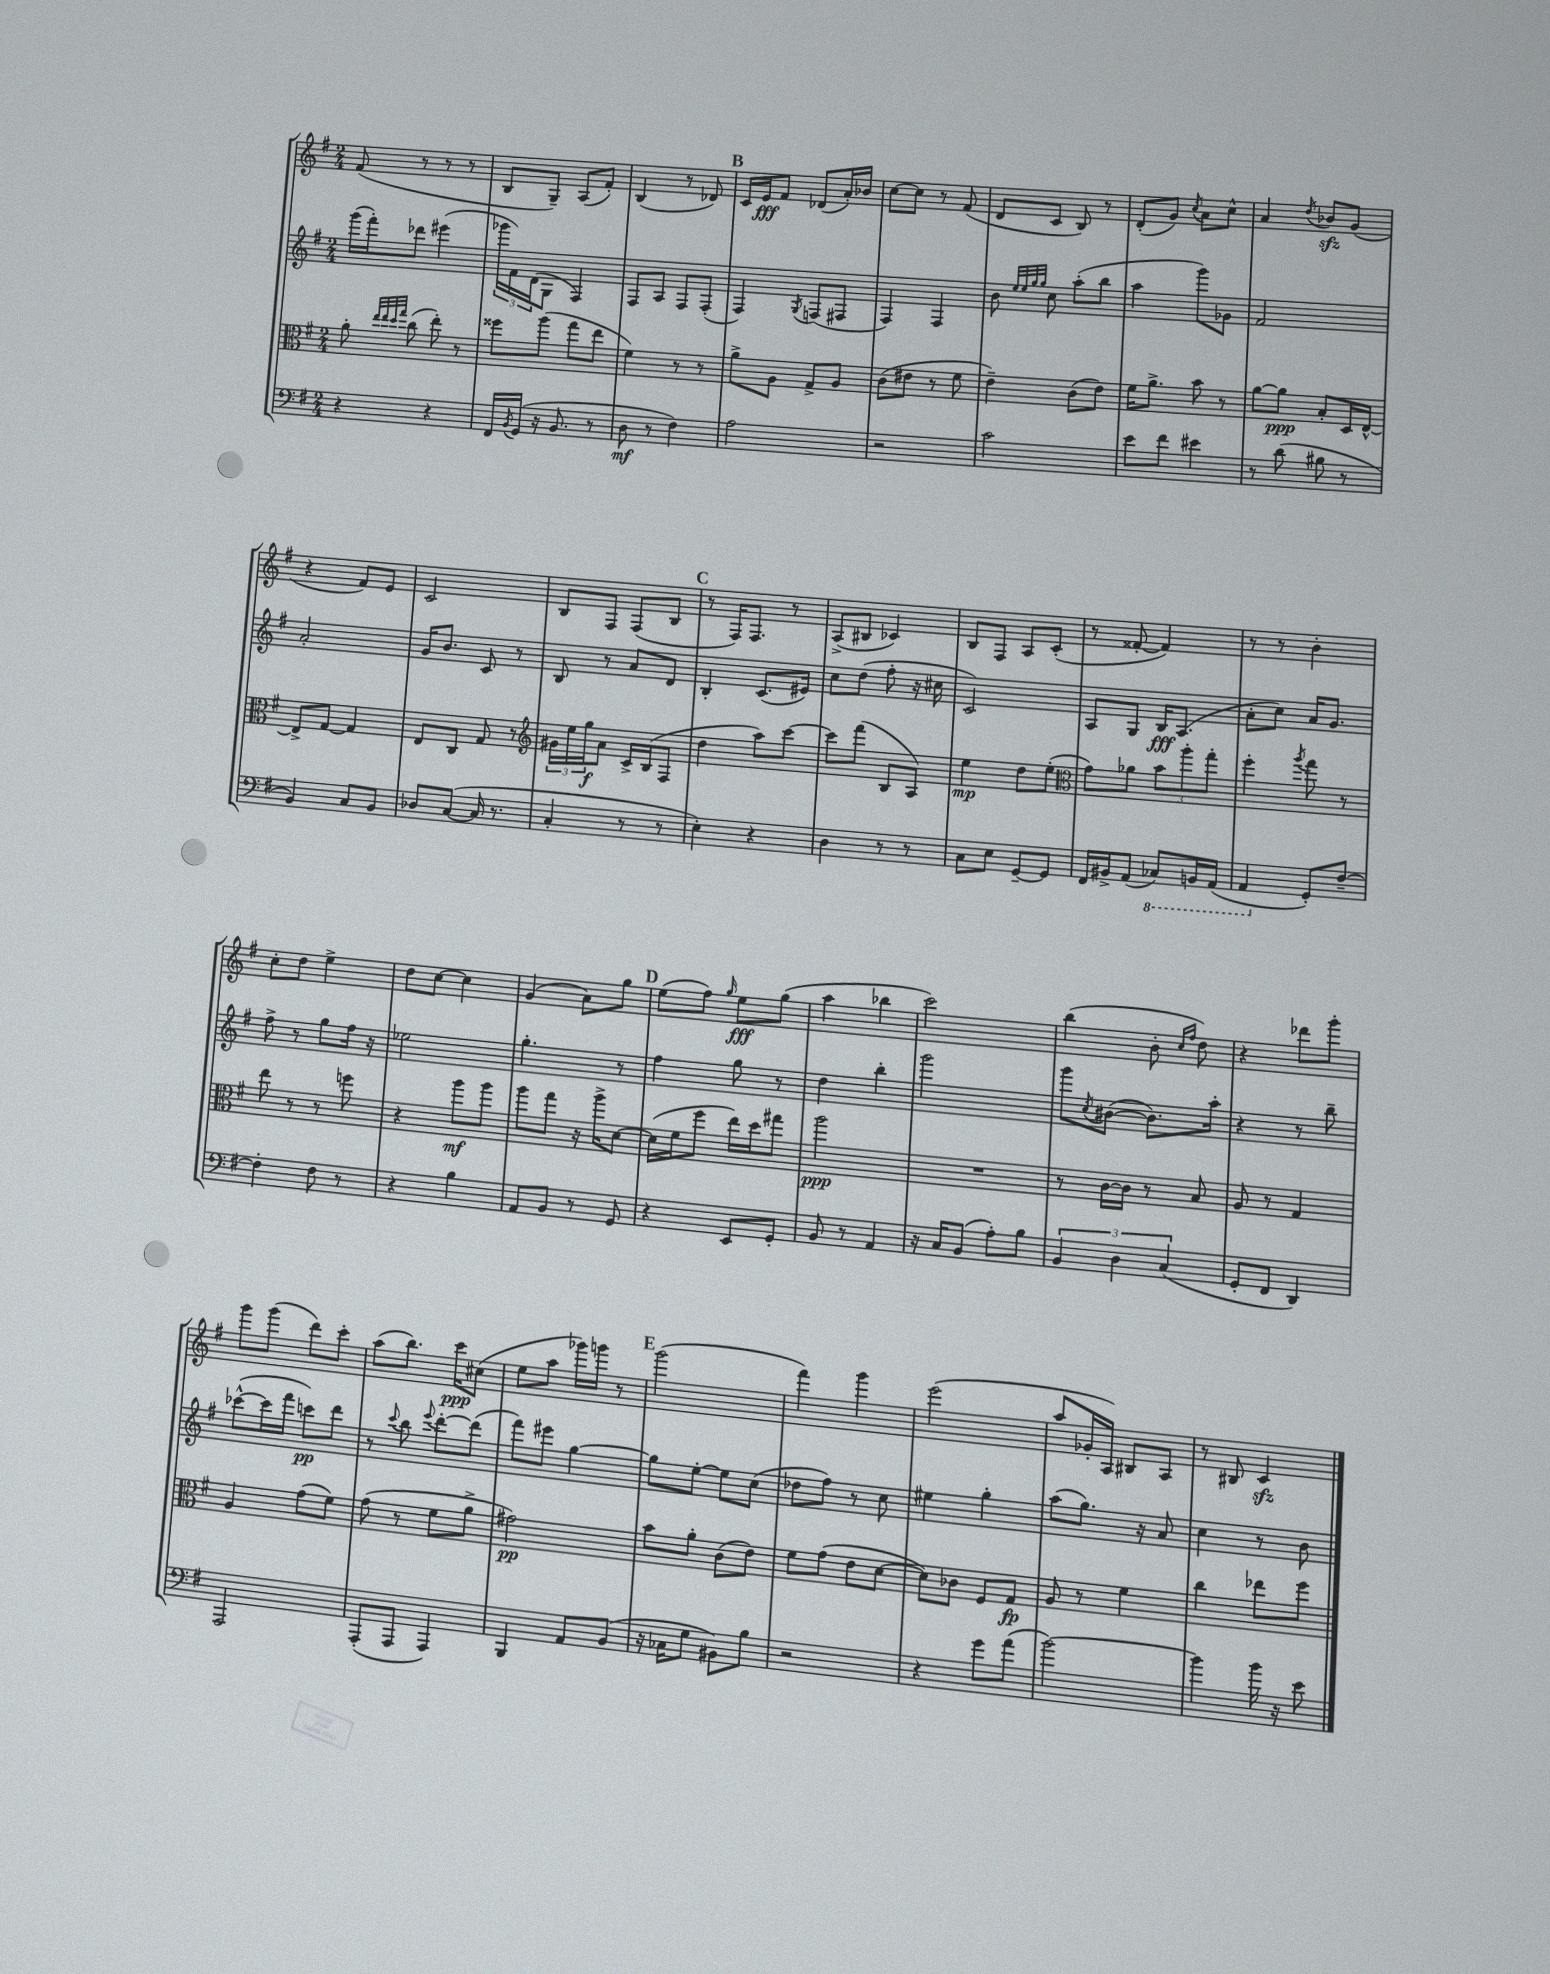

**kern	**dynam	**kern	**dynam	**kern	**dynam	**kern	**dynam
*part4	*part4	*part3	*part3	*part2	*part2	*part1	*part1
*staff4	*staff4	*staff3	*staff3	*staff2	*staff2	*staff1	*staff1
*clefF4	*	*clefC3	*	*clefG2	*	*clefG2	*
*k[f#]	*	*k[f#]	*	*k[f#]	*	*k[f#]	*
*M2/4	*	*M2/4	*	*M2/4	*	*M2/4	*
=10	=10	=10	=10	=10	=10	=10	=10
4r	.	8a'\	.	(16ggg\LL	.	(8f#/	.
.	.	.	.	16fff#'\J)	.	.	.
.	.	32qqee/LLL	.	.	.	.	.
.	.	32qqee/	.	.	.	.	.
.	.	32qqdd/	.	.	.	.	.
.	.	32qqgg/JJJ	.	.	.	.	.
.	.	(8cc\	.	8ddd-X\J	.	8r	.
4r	.	8ee'\)	.	(4eee#X\	.	8r	.
.	.	8r	.	.	.	8r	.
=11	=11	=11	=11	=11	=11	=11	=11
16FF#/LL	.	8ff##X\L	.	24ggg-X\LL	.	8B/L	.
.	.	.	.	24f#\)	.	.	.
8qBB/	.	.	.	.	.	.	.
(16GG/JJ	.	.	.	.	.	.	.
.	.	.	.	(24d\J	.	.	.
16r	.	(8aa\J	.	8G\J	.	8G~/J)	.
8.BB/	.	.	.	.	.	.	.
.	.	8gg\L	.	4F#/)	.	(8A/L	.
8r	.	8ee\J	.	.	.	8f#'/J)	.
=12	=12	=12	=12	=12	=12	=12	=12
8D\	mf	4f#\)	.	8F#/L	.	(4B/	.
8r	.	.	.	8A/J	.	.	.
4F#\)	.	8r	.	8F#/L	.	8r	.
.	.	8r	.	(8F#'/J	.	8d-X/)	.
!!LO:REH:place=s1:t=B
=13	=13	=13	=13	=13	=13	=13	=13
2A\	.	8a^\L	.	4F#/)	.	16c/LL	.
.	.	.	.	.	.	16e/J	fff
.	.	8A\J	.	.	.	8f#/J	.
.	.	.	.	8qG/	.	.	.
.	.	8G^/L	.	(8Fn/L	.	(8d-X/L	.
.	.	8A/J	.	8F#X/J	.	16a'/L)	.
.	.	.	.	.	.	16b-X/JJ	.
=14	=14	=14	=14	=14	=14	=14	=14
2r	.	(8c\L	.	4F#/)	.	[8cc\L	.
.	.	8e#X\J	.	.	.	8cc\J]	.
.	.	8r	.	4F#/	.	8r	.
.	.	8f#\	.	.	.	(8f#/	.
=15	=15	=15	=15	=15	=15	=15	=15
2c\	.	4e~\)	.	8b\	.	8d/L	.
.	.	.	.	32qqee/LLL	.	.	.
.	.	.	.	32qqee/	.	.	.
.	.	.	.	32qqgg/	.	.	.
.	.	.	.	32qqgg/JJJ	.	.	.
.	.	.	.	8cc\	.	8c/J	.
.	.	(8c\L	.	(8aa'\L	.	8B/)	.
.	.	8e\J)	.	8bb\J	.	8r	.
=16	=16	=16	=16	=16	=16	=16	=16
8e\L	.	16f#\KL	.	4aa\	.	(8d'/L	.
.	.	8.a^\J	.	.	.	.	.
8f#\J	.	.	.	.	.	8g/J)	.
.	.	.	.	.	.	8qcc/	.
4e#X\	.	8b\	.	8ggg\L)	.	8a\L	.
.	.	8r	.	8g-X\J	.	8cc^^\J	.
=17	=17	=17	=17	=17	=17	=17	=17
8r	.	[8a\L	.	2f#/	.	4a/	.
(8d\	.	8a\J]	ppp	.	.	.	.
.	.	.	.	.	.	8qdd/	.
8B#X\	.	8B'/L	.	.	.	8b-Xzz/L	.
8r	.	16D/L	.	.	.	(8g/J	.
.	.	[16E^^/JJ	.	.	.	.	.
!!LO:LB:g=z
=18	=18	=18	=18	=18	=18	=18	=18
4BB/)	.	8E^/L]	.	2a'/	.	4r	.
.	.	[8G/J	.	.	.	.	.
8C/L	.	4G/]	.	.	.	8f#/L)	.
8BB/J	.	.	.	.	.	8e/J	.
=19	=19	=19	=19	=19	=19	=19	=19
8D-X/L	.	8E/L	.	16g/KL	.	2c/	.
.	.	.	.	8.b/J	.	.	.
([8C/J	.	8C/J	.	.	.	.	.
16C/]	.	8G/	.	8c/	.	.	.
8.r	.	.	.	.	.	.	.
.	.	8r	.	8r	.	.	.
=20	=20	=20	=20	=20	=20	=20	=20
*	*	*clefG2	*	*	*	*	*
4C'/	.	24g#X\LL	.	8B/	.	8B/L	.
.	.	24ee\	.	.	.	.	.
.	.	24gg\J	f	.	.	.	.
.	.	8a\J	.	8r	.	8F#/J	.
8r	.	16c^/LL	.	8a/L	.	(8F#/L	.
.	.	(16B/J	.	.	.	.	.
8r	.	8F#/J	.	8d/J	.	8B/J	.
!!LO:REH:place=s1:t=C
=21	=21	=21	=21	=21	=21	=21	=21
4E'\)	.	4dd\	.	4B'/	.	8r	.
.	.	.	.	.	.	16F#/KL)	.
.	.	.	.	.	.	8.F#/J	.
4r	.	8aa\L)	.	(8.c/L	.	.	.
.	.	[8ccc\J	.	.	.	8r	.
.	.	.	.	16e#X/Jk)	.	.	.
=22	=22	=22	=22	=22	=22	=22	=22
4D\	.	8ccc\L]	.	8cc\L	.	(8A^/L	.
.	.	(8fff#\J	.	(8dd\J	.	8B#X/J	.
8r	.	8B/L	.	8ff#'\	.	4c-X/)	.
8r	.	8A/J)	.	16r	.	.	.
.	.	.	.	16cc#X\	.	.	.
=23	=23	=23	=23	=23	=23	=23	=23
8C\L	.	4ee\	mp	2c/)	.	8B/L	.
8E\J	.	.	.	.	.	8F#/J	.
[8GG~/L	.	8dd\L	.	.	.	8A/L	.
8GG/J]	.	(8ee'\J	.	.	.	(8c'/J	.
=24	=24	=24	=24	=24	=24	=24	=24
*	*	*clefC3	*	*	*	*	*
16FF#/LL	.	8g\L)	.	8A/L	.	8r	.
16BB#X^/J	.	.	.	.	.	.	.
(8AA/J	.	8a-X\J	.	8G/J	.	[8f##X'/	.
*8ba	*	*	*	*	*	*	*
8CC-X/L)	.	12b\L	.	16B/KL	fff	4f##/])	.
.	.	.	.	(8.A/J	.	.	.
.	.	12aa'\	.	.	.	.	.
16BBBn/L	.	.	.	.	.	.	.
.	.	12gg'\J	.	.	.	.	.
(16AAA/JJ	.	.	.	.	.	.	.
=25	=25	=25	=25	=25	=25	=25	=25
4AAA/	.	4ff#'\	.	8a'\L	.	8r	.
.	.	.	.	8cc\J)	.	8r	.
.	.	8qaa/	.	.	.	.	.
*X8ba	*	*	*	*	*	*	*
8GG'/L)	.	8gg\	.	16a/KL	.	4b'\	.
.	.	.	.	8.g/J	.	.	.
[8F#~/J	.	8r	.	.	.	.	.
!!LO:LB:g=z
=26	=26	=26	=26	=26	=26	=26	=26
4F#'\]	.	8ee\	.	8ff#^\	.	8cc'\L	.
.	.	8r	.	8r	.	8dd\J	.
8F#\	.	8r	.	8gg\L	.	4ee^\	.
8r	.	8ffn\	.	16ff#\Jk	.	.	.
.	.	.	.	16r	.	.	.
=27	=27	=27	=27	=27	=27	=27	=27
4r	.	4r	.	2ee-X\	.	8dd\L	.
.	.	.	.	.	.	[8cc\J	.
4B\	.	8aa\L	mf	.	.	4cc\]	.
.	.	8aa\J	.	.	.	.	.
=28	=28	=28	=28	=28	=28	=28	=28
8AA/L	.	8aa\L	.	4.gg'\	.	(4g/	.
8BB/J	.	8gg\J	.	.	.	.	.
8r	.	16r	.	.	.	8a\L)	.
.	.	16aa^\KL	.	.	.	.	.
8GG/	.	[8d\J	.	8r	.	8gg\J	.
!!LO:REH:place=s1:t=D
=29	=29	=29	=29	=29	=29	=29	=29
4r	.	(16d\LL]	.	4ff#\	.	(8ee\L	.
.	.	16f#\J	.	.	.	.	.
.	.	8ff#\J	.	.	.	8ff#\J)	.
.	.	.	.	.	.	16qqgg/	.
8EE/L	.	16ee\LL)	.	8gg\	.	8ee\L	fff
.	.	16dd\J	.	.	.	.	.
8GG'/J	.	8gg#X\J	.	8r	.	(8gg\J	.
=30	=30	=30	=30	=30	=30	=30	=30
8BB/	.	2aa\	ppp	4dd\	.	4aa\	.
8r	.	.	.	.	.	.	.
4AA/	.	.	.	4bb'\	.	4bb-X\	.
=31	=31	=31	=31	=31	=31	=31	=31
16r	.	2r	.	2ggg\	.	2ccc\)	.
16C/KL	.	.	.	.	.	.	.
(8BB/J	.	.	.	.	.	.	.
8A'\L)	.	.	.	.	.	.	.
8B\J	.	.	.	.	.	.	.
=32	=32	=32	=32	=32	=32	=32	=32
6BB/	.	8r	.	8ggg\L	.	(4bb\	.
.	.	.	.	8qcc/	.	.	.
.	.	[16c\LL	.	([8b#X\J	.	.	.
6D\	.	.	.	.	.	.	.
.	.	16c\JJ]	.	.	.	.	.
.	.	8r	.	8.b#\L])	.	8b'\	.
(6C/	.	.	.	.	.	.	.
.	.	.	.	.	.	16qqcc/LL	.
.	.	.	.	.	.	16qqff#/JJ	.
.	.	8B/	.	.	.	8dd\)	.
.	.	.	.	16aa'\Jk	.	.	.
=33	=33	=33	=33	=33	=33	=33	=33
8GG'/L	.	8A/	.	4r	.	4r	.
8FF#/J	.	8r	.	.	.	.	.
4DD/)	.	4G/	.	8r	.	8ddd-X\L	.
.	.	.	.	8bb~\	.	8ggg'\J	.
!!LO:LB:g=z
=34	=34	=34	=34	=34	=34	=34	=34
2AAA/	.	4A/	.	([8ccc-X^^\L	.	8ggg\L	.
.	.	.	.	16ccc-\L]	.	(8ggg\J	.
.	.	.	.	16fff#\JJ	.	.	.
.	.	(8g\L	.	8cccn\L)	pp	8ddd\L)	.
.	.	8f#\J)	.	8ddd\J	.	8ccc'\J	.
=35	=35	=35	=35	=35	=35	=35	=35
(8AAA'/L	.	(8g\	.	8r	.	(8aa\L	.
.	.	.	.	8qqccc/	.	.	.
8AAA/J	.	8r	.	8bb\	.	8.bb\J)	.
.	.	.	.	8qqeee/	.	.	.
4AAA/)	.	8f#\L	.	[8ddd'\L	.	.	.
.	.	.	.	.	.	16ccc\KL	ppp
.	.	8a^\J	.	(8ddd\J]	.	(8cc#X\J	.
=36	=36	=36	=36	=36	=36	=36	=36
4BBB/	.	2g#X\)	pp	8fff#\L)	.	8ee\L	.
.	.	.	.	8eee#X\J	.	8aa\J	.
8AA/L	.	.	.	[4gg\	.	16ggg-X\LL)	.
.	.	.	.	.	.	16gggn\JJ	.
(8BB/J	.	.	.	.	.	8r	.
!!LO:REH:place=s1:t=E
=37	=37	=37	=37	=37	=37	=37	=37
16r	.	8b\L	.	8gg\L]	.	(2ggg\	.
16C-X\KL	.	.	.	.	.	.	.
8G\J	.	8a'\J	.	[8ee'\J	.	.	.
8BB#X\L)	.	(8c\L	.	8ee\L]	.	.	.
8B\J	.	8e\J)	.	(8cc\J	.	.	.
=38	=38	=38	=38	=38	=38	=38	=38
2r	.	8f#\L	.	8dd-X\L	.	4fff#\)	.
.	.	(8g\J	.	8ff#\J)	.	.	.
.	.	8e\L	.	8r	.	4ggg\	.
.	.	[8d\J	.	8cc\	.	.	.
=39	=39	=39	=39	=39	=39	=39	=39
4r	.	8d\L])	.	4ee#X\	.	(2eee\	.
.	.	8c-X\J	.	.	.	.	.
8g\L	.	8F#/L	.	4gg'\	.	.	.
(8a\J	.	8G/J	fp	.	.	.	.
=40	=40	=40	=40	=40	=40	=40	=40
[2b\)	.	8A/	.	(8aa\L	.	8aa/L	.
.	.	8r	.	8.gg\J)	.	16g-X'/L	.
.	.	.	.	.	.	16A/JJ)	.
.	.	4f#\	.	.	.	8B#X/L	.
.	.	.	.	16r	.	.	.
.	.	.	.	8a/	.	8A/J	.
=41	=41	=41	=41	=41	=41	=41	=41
4b\]	.	4cc\	.	4cc\	.	8r	.
.	.	.	.	.	.	8B#X/	.
16b\	.	8ee-X\L	.	8r	.	4czz/	.
16r	.	.	.	.	.	.	.
8e\	.	8ff#\J	.	8b\	.	.	.
==	==	==	==	==	==	==	==
*-	*-	*-	*-	*-	*-	*-	*-
